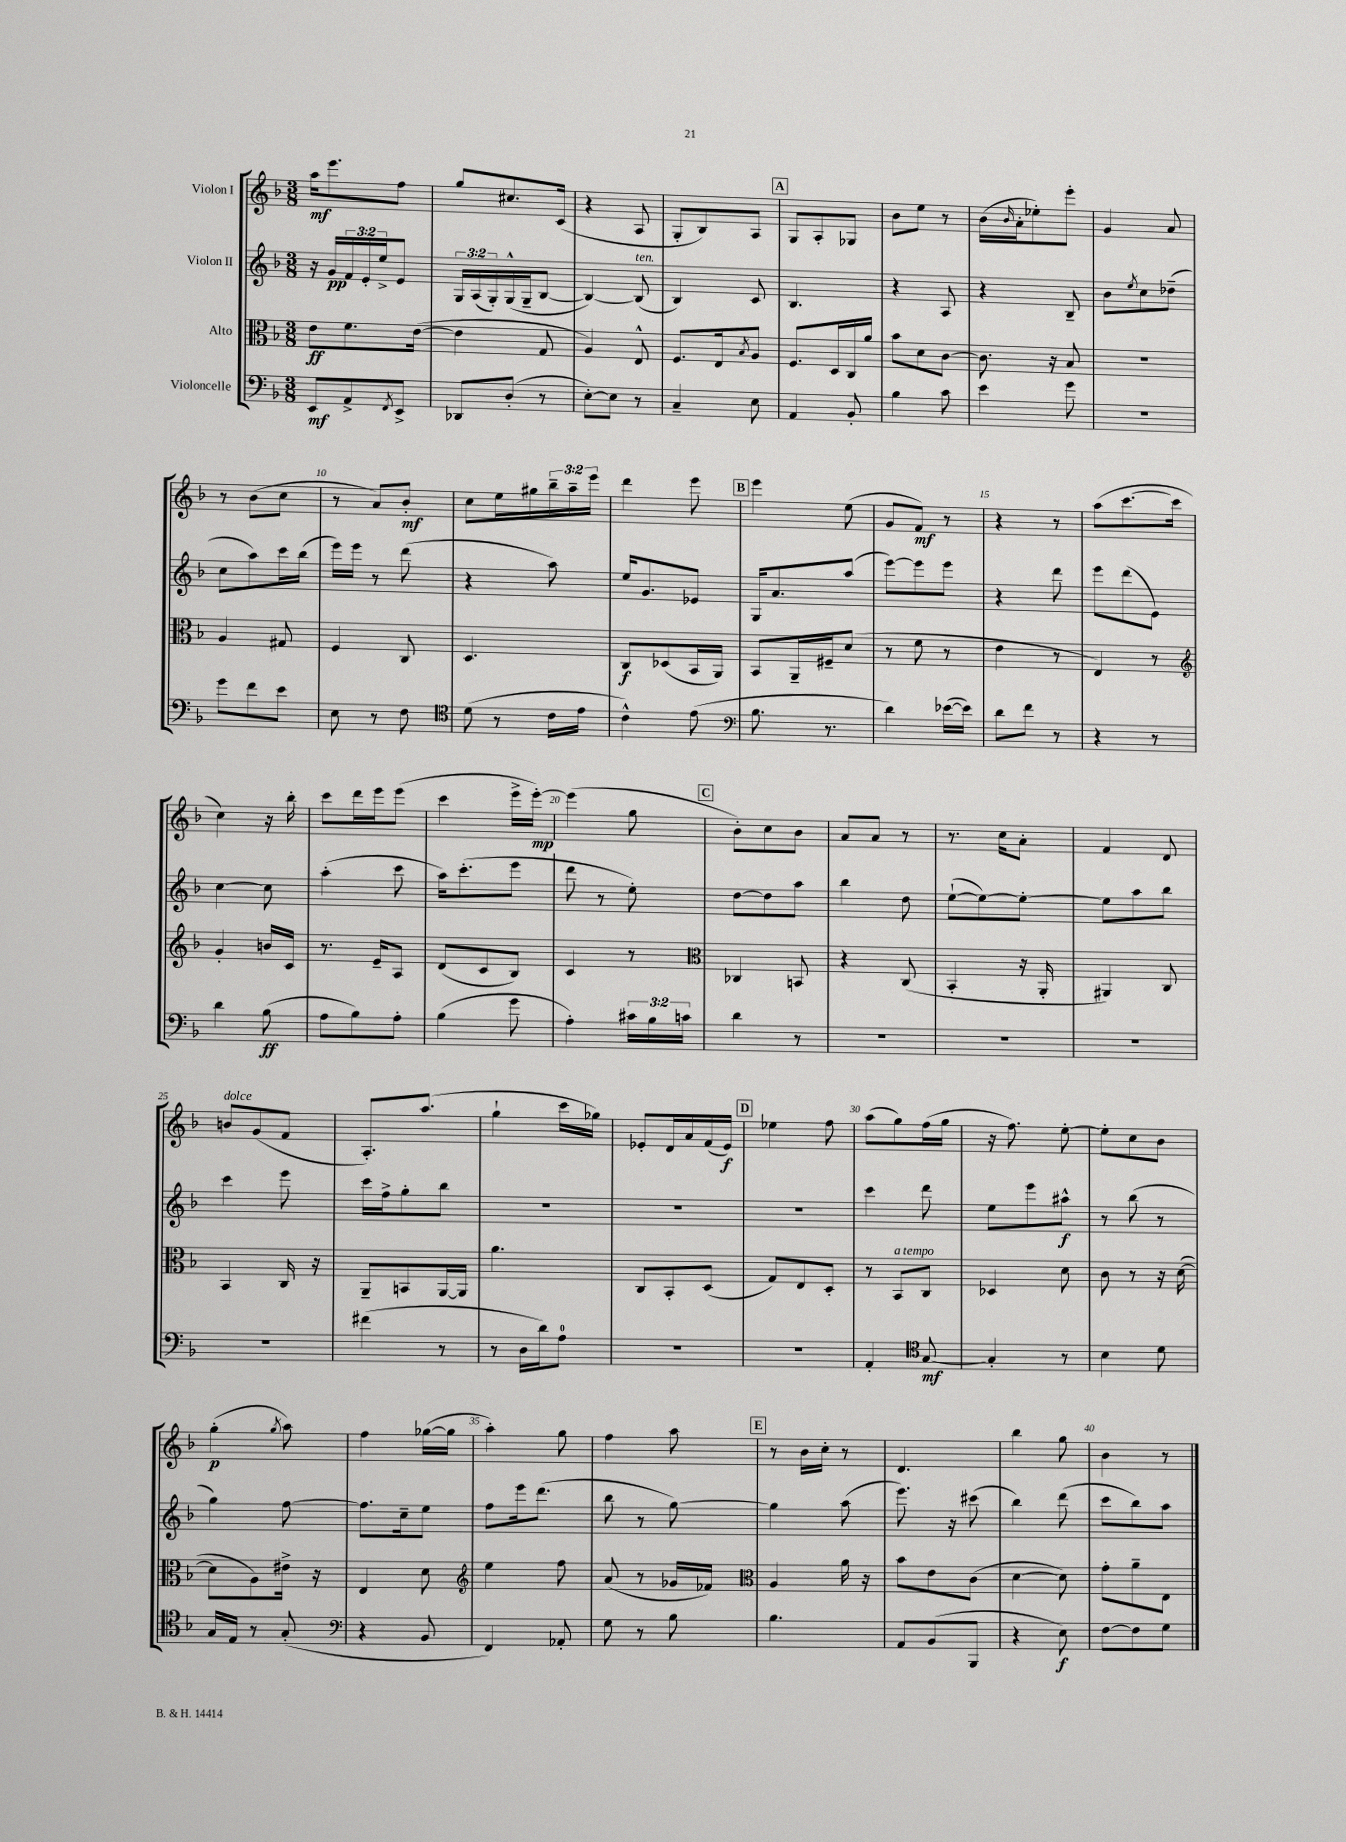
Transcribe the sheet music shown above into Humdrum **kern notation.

**kern	**kern	**kern	**kern
*staff4	*staff3	*staff2	*staff1
*clefF4	*clefC3	*clefG2	*clefG2
*k[b-]	*k[b-]	*k[b-]	*k[b-]
*M3/8	*M3/8	*M3/8	*M3/8
8EE	8e	16r	16aa
.	.	16g	8.eee
8AA^	8.f	24f	.
.	.	24e'	.
.	.	24ee^	.
8qFF	.	.	.
8EE^	.	8e	8ff
.	([16e	.	.
=	=	=	=
8DD-	4e]	24G	8gg
.	.	(24A	.
.	.	24G')	.
(8D'	.	(16G^^	8.cc#
.	.	16G~	.
8r	8G	[8B-	.
.	.	.	(16c
=	=	=	=
[8E')	4A)	4B-_)	4r
8E]	.	.	.
8r	8E^^	(8B-]	8A
=	=	=	=
4C~	8.F	4B-)	8G'
.	.	.	8B-)
.	16E	.	.
.	8qB-	.	.
8E	8A	8c	8A
=	=	=	=
4AA	8.F	4.B-	8G
.	.	.	8A'
.	16D	.	.
8BB-'	16C	.	8G-
.	16a	.	.
=	=	=	=
4B-	8b-	4r	8b-
.	8d	.	8ee
8c	[8c	8A	8r
=	=	=	=
4e	8.c]	4r	(16b-
.	.	.	16qqb-
.	.	.	16a'
.	.	.	8ee-')
.	16r	.	.
8g	8B-	8B-~	8eee'
=	=	=	=
4.r	4.r	8b-	4g
.	.	8qee	.
.	.	8cc	.
.	.	(8dd-~	8a
=	=	=	=
8g	4A	8cc	8r
8f	.	8aa)	(8b-
8e	8G#	16ccc	8cc
.	.	(16bb-	.
=	=	=	=
8E	4F	16eee)	8r
.	.	16eee	.
8r	.	8r	8a)
8F	8C	(8ddd	8b-'
=	=	=	=
*clefC4	*	*	*
(8d	4.D	4r	8cc
8r	.	.	16ee
.	.	.	16gg#
16c	.	8aa)	24bb-~
.	.	.	24aa~
16e	.	.	.
.	.	.	24eee
=	=	=	=
4c^^)	8C	16ee	4ddd
.	.	8.g	.
.	(8D-	.	.
(8e	16BB-	8e-	8eee
.	16AA)	.	.
=	=	=	=
*clefF4	*	*	*
8.B-	8BB-	16G	4eee
.	.	8.a	.
.	16AA~	.	.
8.r	16F#~	.	.
.	(8d	(8aa	(8ee
=	=	=	=
4d)	8r	[8eee)	8g
.	8f	8eee]	8f)
([16e-	8r	8eee	8r
16e-])	.	.	.
=	=	=	=
8d	4e	4r	4r
8f	.	.	.
8r	8r	8ddd	8r
=	=	=	=
4r	4E)	8eee	(8aa
.	.	(8ddd	[8.ccc
8r	8r	8e)	.
.	.	.	16ccc]
=	=	=	=
*	*clefG2	*	*
4d	4g'	[4cc	4cc)
(8B-	16b	8cc]	16r
.	16c	.	16bb-'
=	=	=	=
8A	8.r	(4aa'	8ccc
8B-)	.	.	16ddd
.	16e~	.	16eee
8A'	8A	8ccc	(8eee
=	=	=	=
(4B-	(8d	16aa)	4ccc
.	.	(8.ccc'	.
.	8c	.	.
8g	8B-)	8eee	16eee^
.	.	.	[16eee')
=	=	=	=
4A')	4c	8ddd	(4eee]
.	.	8r	.
24c#	8r	8ee')	8gg
24B-	.	.	.
24c	.	.	.
=	=	=	=
*	*clefC3	*	*
4d	4C-	[8dd	8b-')
.	.	8dd]	8cc
8r	8BB	8aa	8b-
=	=	=	=
4.r	4r	4bb-	8a
.	.	.	8a
.	(8C	8dd	8r
=	=	=	=
4.r	4BB-'	([8ee`	8.r
.	.	8ee_)	.
.	.	.	16cc
.	16r	8ee'_	8a'
.	16AA'	.	.
=	=	=	=
4.r	4AA#)	8ee]	4f
.	.	8aa	.
.	8C	8bb-	8d
=	=	=	=
4.r	4BB-	4ccc	8b
.	.	.	(8g
.	16C	8eee	8f
.	16r	.	.
=	=	=	=
(4f#	8AA~	16ccc	8.A')
.	.	16ff^	.
.	8BB	8gg'	.
.	.	.	(8.aa
8r	[16AA	8bb-	.
.	16AA]	.	.
=	=	=	=
8r	4.a	4.r	4gg`
16D	.	.	.
16d)	.	.	.
8A	.	.	16ccc
.	.	.	16gg-)
=	=	=	=
4.r	8C	4.r	8e-'
.	8BB-'	.	16d
.	.	.	16a
.	(8D	.	(16f
.	.	.	16e-)
=	=	=	=
4.r	8G)	4.r	4ee-
.	8E	.	.
.	8D'	.	8ff
=	=	=	=
4AA'	8r	4ccc	(8aa
.	8BB-	.	8gg)
*clefC4	*	*	*
[8G	8C	8ddd	(16ff
.	.	.	16gg
=	=	=	=
4G']	4D-	8ee	16r
.	.	.	8.ff)
.	.	8eee	.
8r	8d	8aa#^^	[8ee'
=	=	=	=
4B-	8c	8r	8ee']
.	8r	(8bb-	8cc
8d	16r	8r	8b-
.	([16d	.	.
=	=	=	=
16G	8d]	4gg)	(4gg'
16E	.	.	.
8r	8A)	.	.
.	.	.	8qgg
(8G'	16e#^	[8ff	8aa)
.	16r	.	.
=	=	=	=
*clefF4	*	*	*
4r	4E	8.ff]	4ff
.	.	16cc~	.
8BB-	8d	8ee	([16gg-
.	.	.	16gg-]
=	=	=	=
*	*clefG2	*	*
4FF)	4ee	8ff	4aa')
.	.	16eee	.
.	.	(8.ddd	.
8AA-'	8ff	.	8gg
=	=	=	=
8G	(8a	8bb-	4ff
8r	8r	8r	.
8B-	16g-	[8gg)	8aa
.	16f-)	.	.
=	=	=	=
*	*clefC3	*	*
4.B-	4A	4gg]	8r
.	.	.	16b-
.	.	.	16cc'
.	16a	(8aa	8r
.	16r	.	.
=	=	=	=
8AA	8b-	8.eee)	4.d
(8BB-	8e	.	.
.	.	16r	.
8BBB-	(8c	(8ccc#	.
=	=	=	=
4r	[4d	4bb-)	4bb-
8E)	8d])	(8ddd	8gg
=	=	=	=
[8F	8g'	8ccc	4b-
8F]	8a~	8bb-)	.
8G	8E	8aa	8r
==	==	==	==
*-	*-	*-	*-
